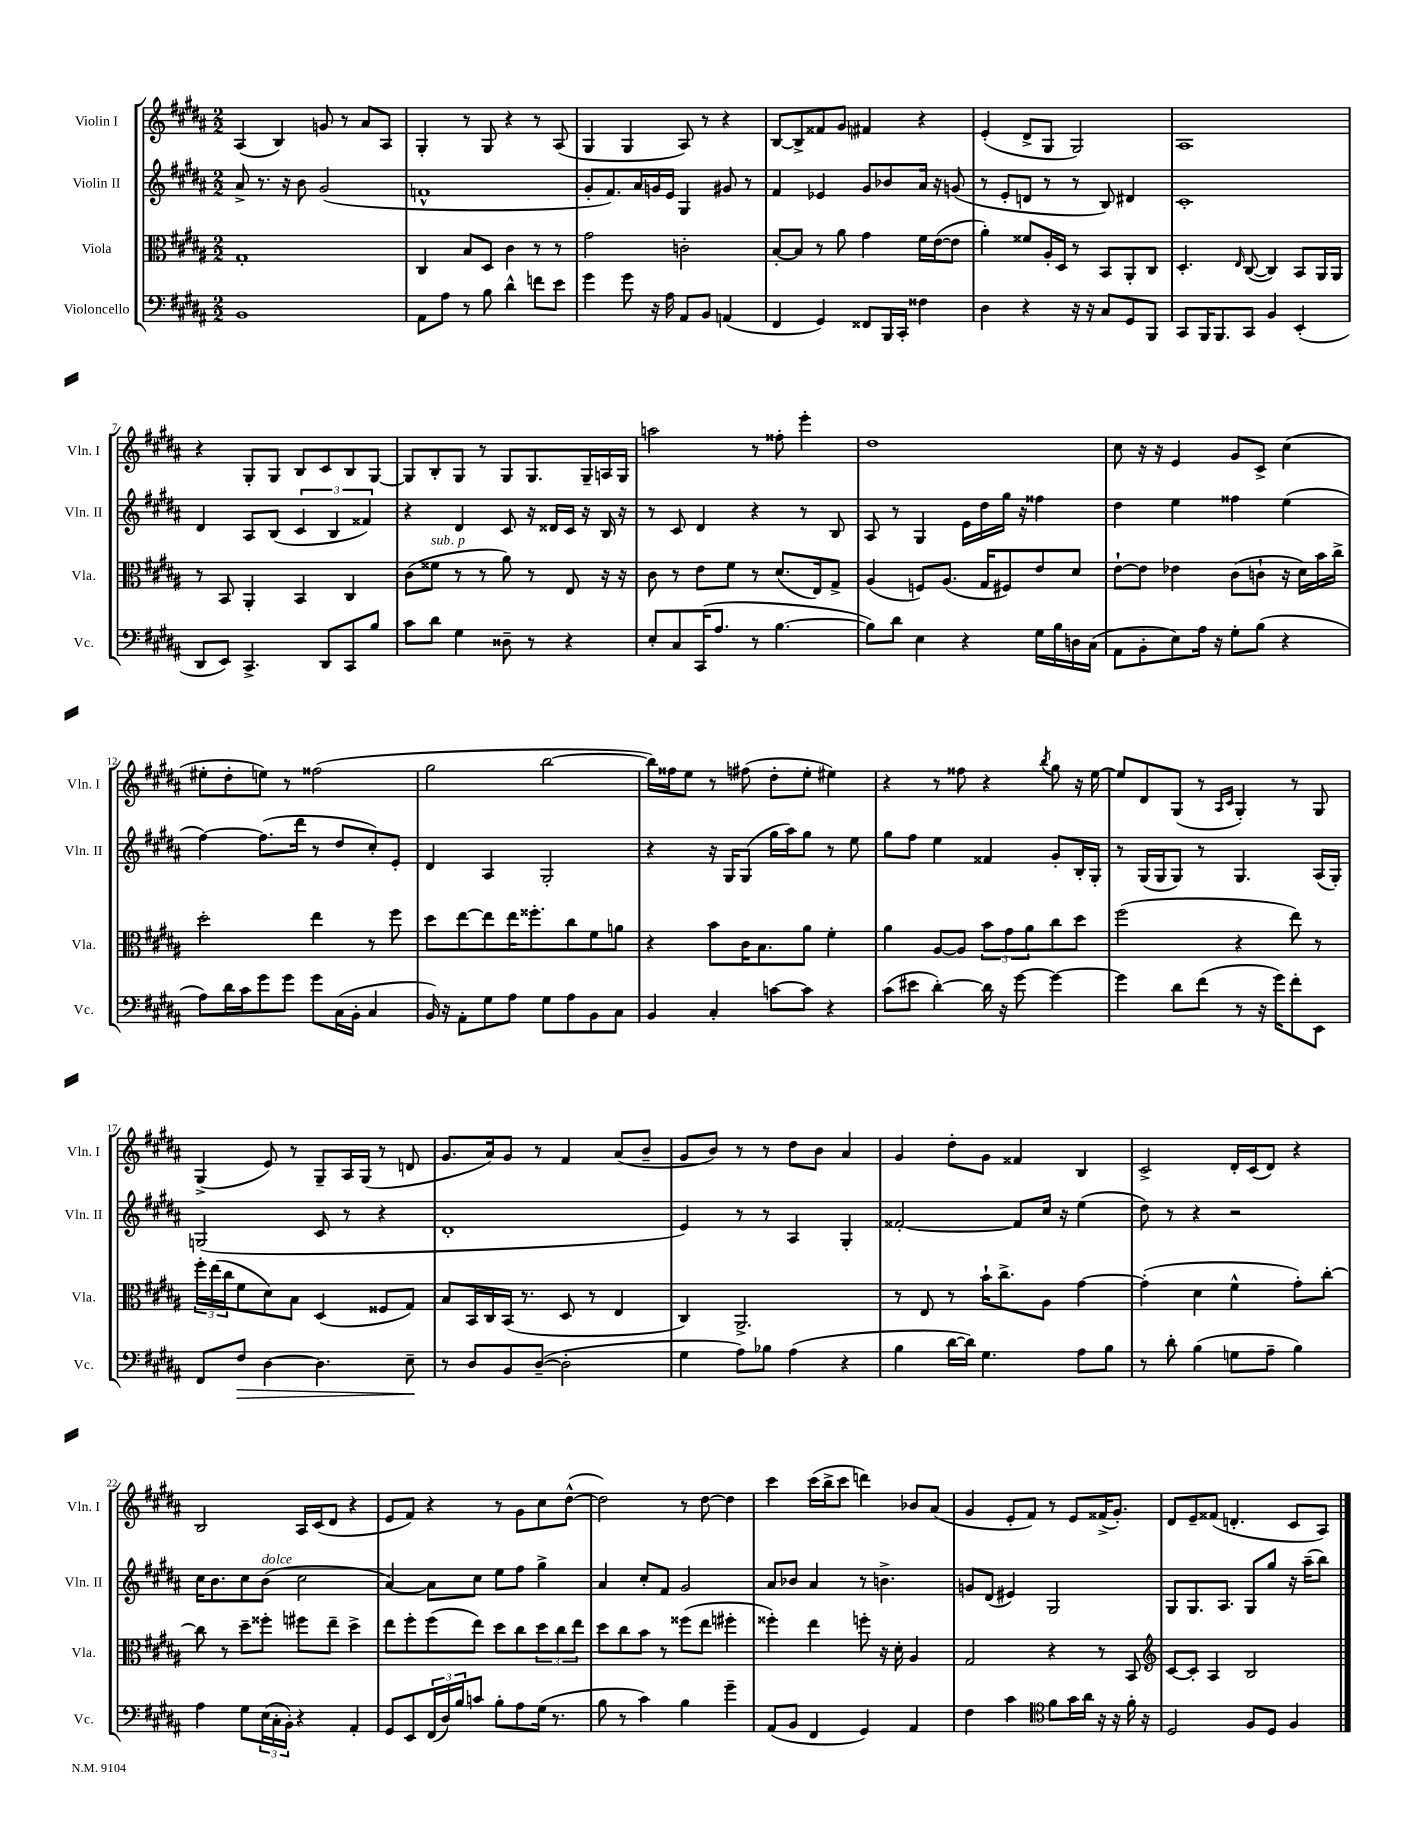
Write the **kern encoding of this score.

**kern	**dynam	**kern	**kern	**kern
*part4	*part4	*part3	*part2	*part1
*staff4	*staff4	*staff3	*staff2	*staff1
*I"Violoncello	*	*I"Viola	*I"Violin II	*I"Violin I
*I'Vc.	*	*I'Vla.	*I'Vln. II	*I'Vln. I
*clefF4	*	*clefC3	*clefG2	*clefG2
*k[f#c#g#d#a#]	*	*k[f#c#g#d#a#]	*k[f#c#g#d#a#]	*k[f#c#g#d#a#]
*M2/2	*	*M2/2	*M2/2	*M2/2
=1	=1	=1	=1	=1
1BB	.	1G#'	8a#^/	(4A#/
.	.	.	8.r	.
.	.	.	.	4B/)
.	.	.	16r	.
.	.	.	8b\	.
.	.	.	(2g#/	8gn/
.	.	.	.	8r
.	.	.	.	8a#/L
.	.	.	.	8A#/J
=2	=2	=2	=2	=2
8AA#\L	.	4C#/	1fn^^	4G#'/
8A#\J	.	.	.	.
8r	.	8B/L	.	8r
8B\	.	8D#/J	.	8G#/
4d#^^\	.	4c#\	.	4r
8fn\L	.	8r	.	8r
8e\J	.	8r	.	(8A#/
=3	=3	=3	=3	=3
4g#\	.	2g#\	8g#'/L	4G#/
.	.	.	8.f#/)	.
8g#\	.	.	.	4G#/
.	.	.	16a#/L	.
16r	.	.	16gn/	.
16A#\	.	.	16e/JJ	.
8AA#/L	.	2cn'\	4G#/	8A#/)
8BB/J	.	.	.	8r
(4AAn/	.	.	8g#X/	4r
.	.	.	8r	.
=4	=4	=4	=4	=4
4FF#/	.	[8B'/L	4f#/	[8B/L
.	.	8B/J]	.	8B^/]
4GG#/)	.	8r	4e-X/	8f##X/
.	.	8a#\	.	8g#/J
8FF##X/L	.	4g#\	8g#/L	4f#X/
16BBB/L	.	.	8b-X/	.
16CC#'/JJ	.	.	.	.
4F##X\	.	16f#\LL	16a#/Jk	4r
.	.	([16e\J	16r	.
.	.	8e\J]	(8gn/	.
=5	=5	=5	=5	=5
4D#\	.	4a#'\)	8r	(4e'/
.	.	.	8e'/L	.
4r	.	8f##X/L	8dn/J	8d#^/L
.	.	16A#'/L	8r	8G#/J
.	.	16D#/JJ	.	.
16r	.	8r	8r	2G#/)
16r	.	.	.	.
8C#/L	.	8BB/L	8B/)	.
8GG#/	.	8AA#'/	4d#X/	.
8BBB/J	.	8C#/J	.	.
=6	=6	=6	=6	=6
8CC#/L	.	4.D#'/	1c#'	1A#
16BBB/K	.	.	.	.
8.BBB/	.	.	.	.
.	.	16qqE/	.	.
8CC#/J	.	([8C#/	.	.
4BB/	.	4C#/])	.	.
(4EE'/	.	8BB/L	.	.
.	.	16AA#/L	.	.
.	.	16AA#/JJ	.	.
!!LO:LB:g=z
=7	=7	=7	=7	=7
8DD#/L	.	8r	4d#/	4r
8EE/J)	.	8BB/	.	.
4.CC#^/	.	4AA#'/	8A#/L	8G#'/L
.	.	.	(8B/J	8G#/J
.	.	4BB/	6c#/	8B/L
8DD#/L	.	.	.	8c#/
.	.	.	6B/	.
8CC#/	.	4C#/	.	8B/
.	.	.	6f##X/)	.
8B/J	.	.	.	[8G#/J
=8	=8	=8	=8	=8
8c#\L	.	(8c#\L	4r	8G#/L]
!	!	!LO:TX:a:i:t=sub. p	!	!
8d#\J	.	8f##X\J	.	8B'/
4G#\	.	8r	4d#/	8G#/J
.	.	8r	.	8r
8D##X~\	.	8a#\)	8c#/	8G#/L
8r	.	8r	16r	8.G#/
.	.	.	16d##X/LL	.
4r	.	8E/	16c#/JJ	.
.	.	.	16r	16G#~/L
.	.	16r	16B/	16An/
.	.	16r	16r	16G#/JJ
=9	=9	=9	=9	=9
8E'/L	.	8c#\	8r	2aan\
8C#/	.	8r	8c#/	.
(16CC#/K	.	8e\L	4d#/	.
8.A#/J	.	.	.	.
.	.	8f#\J	.	.
8r	.	8r	4r	8r
[4.B\	.	(8.d#/L	.	8ff##X'\
.	.	.	8r	4eee'\
.	.	16E/k)	.	.
.	.	8G#^/J	8B/	.
=10	=10	=10	=10	=10
8B\L])	.	(4A#/	8A#/	1dd#
8d#\J	.	.	8r	.
4E\	.	8Fn/L)	4G#/	.
.	.	(8.A#/J	.	.
4r	.	.	16e\LL	.
.	.	16G#/KL	16dd#\	.
.	.	8F#X/)	16gg#\JJ	.
.	.	.	16r	.
16G#\LL	.	8e/	4ff##X\	.
16B\	.	.	.	.
16Dn\	.	8d#/J	.	.
(16C#\JJ	.	.	.	.
=11	=11	=11	=11	=11
8AA#\L	.	[8e`\L	4dd#\	8cc#\
8BB'\	.	8e\J]	.	16r
.	.	.	.	16r
8E\)	.	4e-X\	4ee\	4e/
16A#\Jk	.	.	.	.
16r	.	.	.	.
8G#'\L	.	(8c#\L	4ff##X\	8g#/L
(8B\J	.	8cn`\J	.	8c#^/J
4r	.	16r	(4ee\	(4cc#\
.	.	16d#\LL)	.	.
.	.	16b\	.	.
.	.	16cc#^\JJ	.	.
!!LO:LB:g=z
=12	=12	=12	=12	=12
8A#\L)	.	2dd#'\	[4ff#\)	8ee#X'\L
16d#\L	.	.	.	8dd#'\
16c#\J	.	.	.	.
8g#\	.	.	(8.ff#\L]	8een\J)
8g#\J	.	.	.	8r
.	.	.	16ddd#\Jk	.
8g#\L	.	4ee\	8r	(2ff##X\
(16C#\L	.	.	8dd#/L	.
16BB'\JJ	.	.	.	.
4C#/	.	8r	8cc#'/)	.
.	.	8ff#\	8e'/J	.
=13	=13	=13	=13	=13
16BB/)	.	8dd#\L	4d#/	2gg#\
16r	.	.	.	.
8AA#'\L	.	[8ee\	.	.
8G#\	.	8ee\]	4A#/	.
8A#\J	.	16ee\K	.	.
.	.	8.ff##X'\	.	.
8G#\L	.	.	2G#'/	[2bb\
8A#\	.	8cc#\	.	.
8BB\	.	8f#\	.	.
8C#\J	.	8an\J	.	.
=14	=14	=14	=14	=14
4BB/	.	4r	4r	16bb\LL])
.	.	.	.	16ff##X\J
.	.	.	.	8ee\J
4C#'/	.	8b\L	16r	8r
.	.	.	16G#/KL	.
.	.	16c#\K	(8G#/J	(8ff#X\
.	.	8.B\	.	.
[8cn\L	.	.	16gg#\LL	8dd#'\L
.	.	.	16aa#\J)	.
8c\J]	.	8a#\J	8gg#\J	8ee'\J
4r	.	4f#'\	8r	4ee#X\)
.	.	.	8ee\	.
=15	=15	=15	=15	=15
(8c#\L	.	4a#\	8gg#\L	4r
8e#X\J	.	.	8ff#\J	.
[4d#'\)	.	[8A#/L	4ee\	8r
.	.	8A#/J]	.	8ff##X\
16d#\]	.	12b\L	4f##X/	4r
16r	.	.	.	.
.	.	12g#\	.	.
[8g#\	.	.	.	.
.	.	12a#\	.	.
.	.	.	.	8qbb/
4g#\_	.	8cc#\	8g#'/L	8gg#\
.	.	8dd#\J	16B'/L	16r
.	.	.	16G#'/JJ	[16ee\
=16	=16	=16	=16	=16
4g#\]	.	(2ff#\	8r	8ee/L]
.	.	.	(16G#/LL	8d#/
.	.	.	16G#/J	.
8d#\L	.	.	8G#/J)	(8G#/J
(8f#\J	.	.	8r	8r
.	.	.	.	16qqA#/LL
.	.	.	.	16qqc#/JJ
8r	.	4r	4.G#/	4G#'/)
16r	.	.	.	.
16g#\KL)	.	.	.	.
8f#'\	.	8ee\)	.	8r
8EE\J	.	8r	(16A#/LL	8G#/
.	.	.	16G#'/JJ)	.
!!LO:LB:g=z
=17	=17	=17	=17	=17
8FF#/L	.	24ff#'\LL	(2Gn/	(4G#^/
.	.	(24ee\	.	.
.	.	24cc#\J	.	.
!	!LO:HP:b	!	!	!
8F#/J	>	8f#\	.	.
[4D#\	.	8d#\)	.	8e/)
.	.	8B\J	.	8r
4.D#\]	.	(4D#/	8c#/	8G#~/L
.	.	.	8r	16A#/L
.	.	.	.	(16G#/JJ
.	.	8F##X/L	4r	8r
8E~\	.	8G#/J)	.	8dn/
.	]	.	.	.
=18	=18	=18	=18	=18
8r	.	8B/L	1d#'	8.g#/L
8D#/L	.	16BB/L	.	.
.	.	16C#/	.	16a#/k)
8BB/	.	(16BB/JJ	.	8g#/J
.	.	8.r	.	.
([8D#~/J	.	.	.	8r
2D#'\]	.	8D#/	.	4f#/
.	.	8r	.	.
.	.	4E/	.	(8a#/L
.	.	.	.	8b~/J
=19	=19	=19	=19	=19
4G#\	.	4C#/)	4e/)	8g#/L
.	.	.	.	8b/J)
8A#\L)	.	2.AA#^/	8r	8r
8B-X\J	.	.	8r	8r
(4A#\	.	.	4A#/	8dd#\L
.	.	.	.	8b\J
4r	.	.	4G#'/	4a#/
=20	=20	=20	=20	=20
4B\	.	8r	[2f##X'/	4g#/
.	.	8E/	.	.
[16d#\LL	.	8r	.	8dd#'\L
16d#\JJ])	.	.	.	.
4.G#\	.	16b`\KL	.	8g#\J
.	.	8.cc#^\	.	.
.	.	.	8f##/L]	4f##X/
.	.	8A#\J	16cc#/Jk	.
.	.	.	16r	.
8A#\L	.	[4g#\	(4ee\	4B/
8B\J	.	.	.	.
=21	=21	=21	=21	=21
8r	.	(4g#'\]	8dd#\)	2c#^/
8d#'\	.	.	8r	.
(4B\	.	4d#\	4r	.
8Gn\L	.	4f#^^\	2r	16d#'/LL
.	.	.	.	(16c#/J
8A#~\J	.	.	.	8d#/J)
4B\)	.	8g#'\L)	.	4r
.	.	[8cc#'\J	.	.
!!LO:LB:g=z
=22	=22	=22	=22	=22
4A#\	.	8cc#\]	16cc#\KL	2B/
.	.	.	8.b\	.
.	.	8r	.	.
8G#\L	.	8dd#~\L	8cc#\	.
!	!	!	!LO:TX:a:i:t=dolce	!
(24E\L	.	8ff##X'\J	(8b\J	.
24C#'\	.	.	.	.
24BB'\JJ)	.	.	.	.
4r	.	8ff#X\L	2cc#\	16A#/LL
.	.	.	.	(16c#/J
.	.	8ee~\J	.	8d#/J
4AA#'/	.	4dd#^\	.	4r
=23	=23	=23	=23	=23
8GG#/L	.	8ee\L	[4a#/)	8e/L
8EE/	.	8ff#'\	.	8f#/J)
(24FF#/L	.	(8ff#\	8a#\L]	4r
24D#/)	.	.	.	.
24B/J	.	.	.	.
8cn/J	.	8ee\J)	8cc#\J	.
8B'\L	.	8dd#\L	8ee\L	8r
8A#\	.	8cc#\	8ff#\J	8g#\L
(16G#\Jk	.	12dd#\	4gg#^\	8cc#\
8.r	.	.	.	.
.	.	12cc#\	.	.
.	.	.	.	([8dd#^^\J
.	.	12ee\J	.	.
=24	=24	=24	=24	=24
8B\	.	8dd#\L	4a#/	2dd#\])
8r	.	8cc#\	.	.
4c#\)	.	8b\J	8cc#'/L	.
.	.	8r	8f#/J	.
4B\	.	(8ff##X\L	2g#/	8r
.	.	8ee\J	.	[8dd#\
4g#~\	.	4ff#X'\	.	4dd#\]
=25	=25	=25	=25	=25
(8AA#/L	.	4ff##X'\)	8a#/L	4ccc#\
8BB/J	.	.	8b-X/J	.
4FF#/	.	4ee\	4a#/	(16ccc#\LL
.	.	.	.	16bb^\J
.	.	.	.	8ccc#\J
4GG#/)	.	8ffn'\	8r	4dddn\)
.	.	16r	4.bn^\	.
.	.	16d#'\	.	.
4AA#/	.	4A#/	.	8b-X/L
.	.	.	.	(8a#/J
=26	=26	=26	=26	=26
4F#\	.	2G#/	8gn/L	4g#/
.	.	.	(8d#/J	.
4c#\	.	.	4e#X/)	8e'/L
.	.	.	.	8f#/J)
*clefC4	*	*	*	*
8f#\L	.	4r	2G#/	8r
16g#\L	.	.	.	8e/L
16a#\JJ	.	.	.	.
16r	.	8r	.	(16f##X^/K
16r	.	.	.	8.g#'/J)
16f#'\	.	8BB/	.	.
16r	.	.	.	.
=27	=27	=27	=27	=27
*	*	*clefG2	*	*
2D#/	.	[8c#/L	8G#/L	8d#/L
.	.	8c#'/J]	8.G#/	8e~/
.	.	4A#/	.	(8f##X/J
.	.	.	8.A#/J	.
.	.	.	.	4.dn'/
8F#/L	.	2B/	8G#/L	.
8D#/J	.	.	8gg#/J	.
4F#/	.	.	16r	8c#/L
.	.	.	(16aa#~\KL	.
.	.	.	8bb\J)	8A#/J)
==	==	==	==	==
*-	*-	*-	*-	*-
